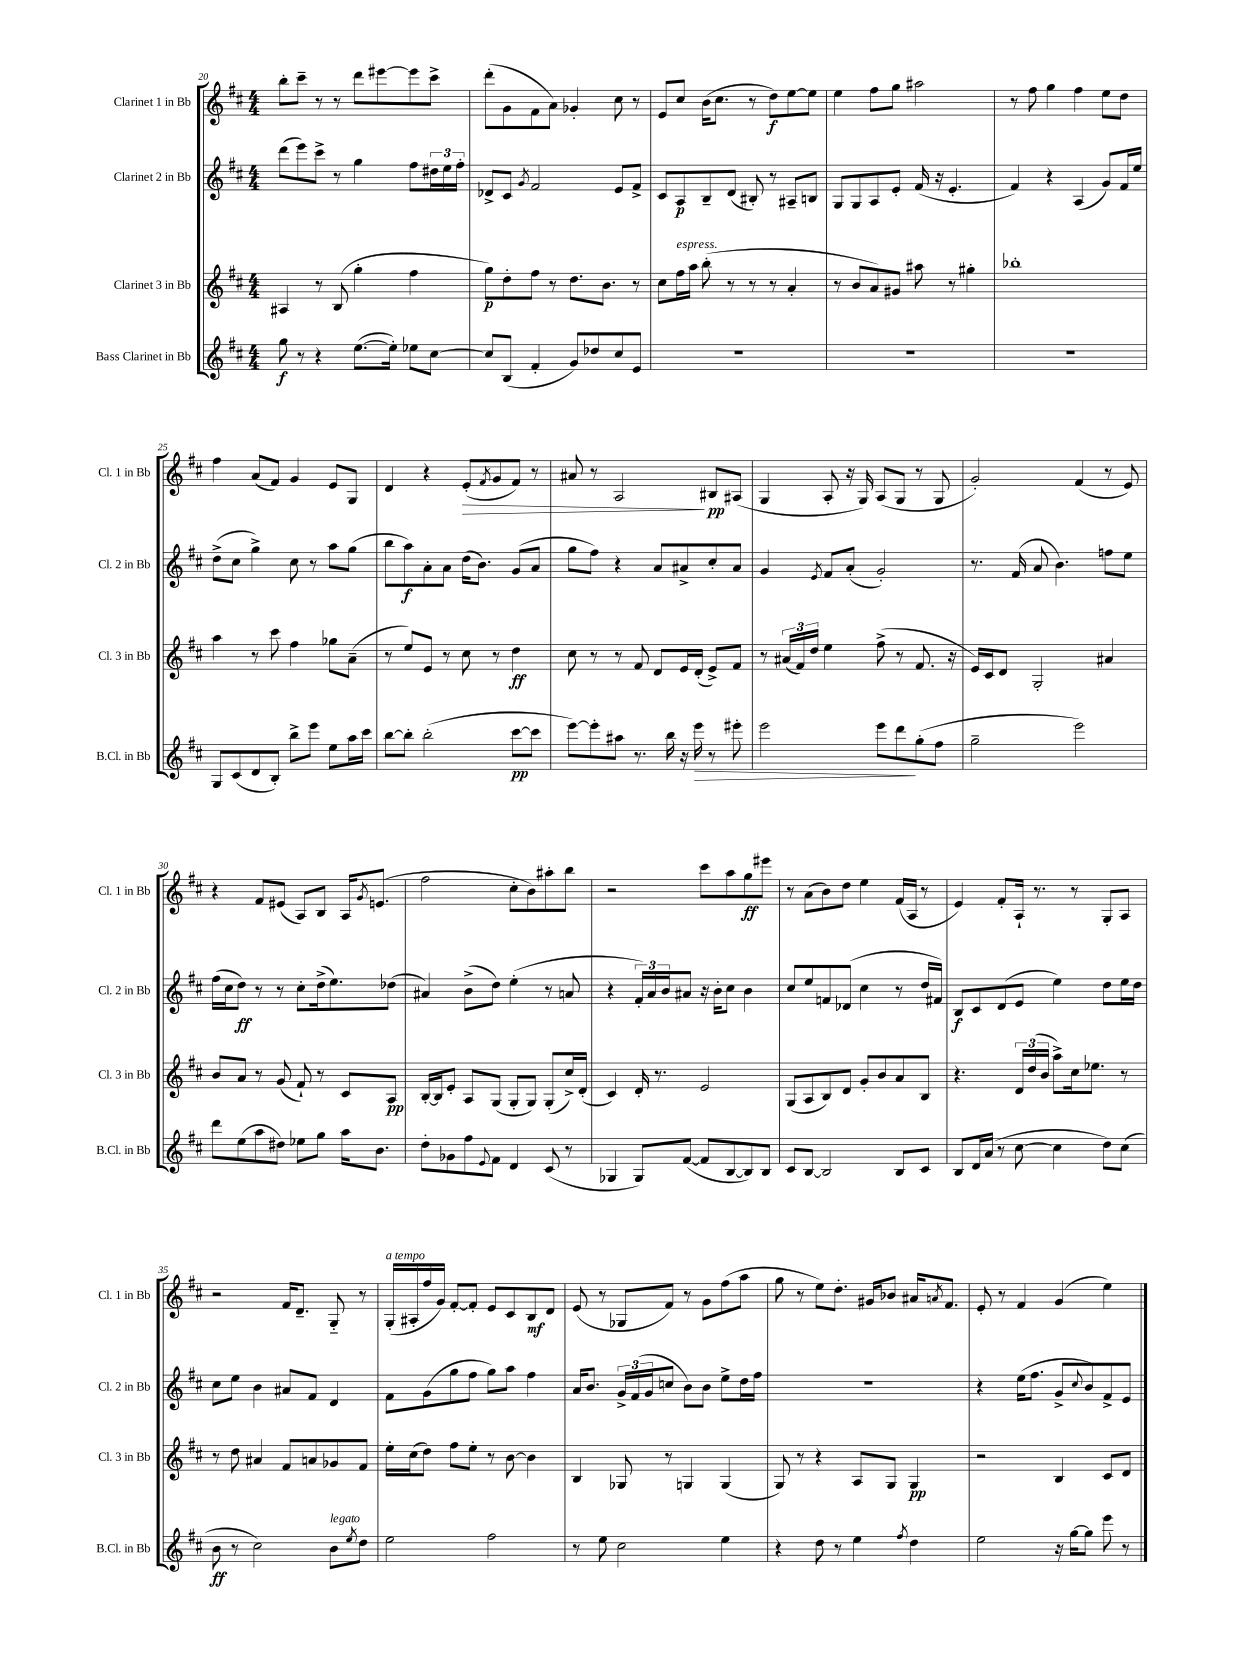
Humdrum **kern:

**kern	**kern	**kern	**kern
*staff4	*staff3	*staff2	*staff1
*clefG2	*clefG2	*clefG2	*clefG2
*k[f#c#]	*k[f#c#]	*k[f#c#]	*k[f#c#]
*M4/4	*M4/4	*M4/4	*M4/4
8gg	4A#	(8ddd	8bb'
8r	.	8eee)	8ccc#~
4r	8r	8ccc#^	8r
.	(8B	8r	8r
([8.ee	4gg'	4gg	8ddd
.	.	.	[8eee#
16ee'])	.	.	.
8ee-	4ff#	8ff#	8eee#]
[8cc#	.	24dd#	8ccc#^
.	.	24ee	.
.	.	24ff#'	.
=	=	=	=
8cc#]	8gg)	8d-^	(8ddd'
(8B	8dd'	8c#	8g
.	.	8qg	.
4f#'	8ff#	2f#	8f#
.	8r	.	8a)
8g)	8.dd	.	4g-'
8dd-	.	.	.
.	8.b	.	.
8cc#	.	8e	8cc#
8e	8r	8f#^	8r
=	=	=	=
1r	8cc#	8c#	8e
.	16ff#	8A	8cc#
.	16aa	.	.
.	(8bb'	8B~	(16b
.	.	.	8.cc#
.	8r	(8d	.
.	8r	8B#')	8r
.	8r	8r	8dd)
.	4a'	8A#~	[8ee
.	.	8B	8ee]
=	=	=	=
1r	8r	8G	4ee
.	8b	8G	.
.	8a)	8A	8ff#
.	8g#	8e'	8gg
.	8aa#	(16f#	2aa#
.	.	16r	.
.	8r	4.e'	.
.	4gg#'	.	.
=	=	=	=
1r	1bb-'	4f#)	8r
.	.	.	8ff#
.	.	4r	4gg
.	.	(4A	4ff#
.	.	8g)	8ee
.	.	16f#	8dd
.	.	16ee	.
=	=	=	=
8G	4aa	(8dd^	4ff#
(8c#	.	8cc#	.
8d	8r	4gg^)	(8a
8B')	8ccc#	.	8f#)
8bb^	4ff#	8cc#	4g
8eee	.	8r	.
8ee	8gg-	8aa	8e
16aa	(8a~	(8gg	8G
16ccc#	.	.	.
=	=	=	=
[8bb	8r	8bb	4d
8bb']	8ee)	8aa)	.
(2bb'	8e	8a'	4r
.	8r	8a	.
.	8cc#	(16dd	(8e'
.	.	8.b)	.
.	.	.	8qf#
.	8r	.	8g
[8ccc#	4dd	(8g	8f#)
8ccc#]	.	8a	8r
=	=	=	=
[8eee)	8cc#	8gg	8a#
8eee']	8r	8ff#)	8r
8aa#	8r	4r	2A
8.r	8f#	.	.
.	8d	8a	.
16bb	.	.	.
16r	16e	8a#^	.
16eee	(16d'	.	.
8r	8e^)	8cc#'	8B#
8eee#'	8f#	8a#	(8A#
=	=	=	=
2eee	8r	4g	4G
.	(24a#	.	.
.	24f#)	.	.
.	24dd	.	.
.	.	8qe	.
.	4ee	8f#	8A'
.	.	(8a'	16r
.	.	.	16G)
8eee	(8ff#^	2g')	(8A
8ddd	8r	.	8G
(8gg'	8.f#	.	8r
8ff#	.	.	8G
.	16r	.	.
=	=	=	=
2gg~	16e)	8.r	2g')
.	16c#	.	.
.	8d	.	.
.	.	(16f#	.
.	2G'	8a	.
.	.	4.b)	.
2eee)	.	.	(4f#
.	4a#	8ff	8r
.	.	8ee	8e)
=	=	=	=
8ddd	8b	(16ff#	4r
.	.	16cc#	.
(8ee	8a	8dd)	.
8aa	8r	8r	8f#
8dd#)	(8g	8r	(8e#
8ee-	8f#`)	8cc#'	8A)
8gg	8r	(16dd^	8B
.	.	8.ee)	.
16aa	8c#	.	16A
.	.	.	8qg
8.b	.	.	(8.e
.	8A	(8dd-	.
=	=	=	=
8dd'	[16B'	4a#)	2ff#
.	16B]	.	.
8g-	8e'	.	.
8ff#	8A	(8b^	.
8qqe	.	.	.
8f#	(8G	8dd)	.
4d	8G'	(4ee'	8cc#'
.	8G)	.	8b)
(8c#	(8G'	8r	8aa#'
8r	16cc#^)	8a	8bb
.	(16d'	.	.
=	=	=	=
4G-	4c#)	4r	2r
8G-)	16d'	24f#')	.
.	.	24a	.
.	8.r	.	.
.	.	24b	.
([8f#	.	8a#	.
8f#]	2e	16r	8ccc#
.	.	16b'	.
[8B	.	8cc#	8aa
8B])	.	4b	8gg
8B	.	.	8eee#
=	=	=	=
8c#	(8G	8cc#	8r
[8B	8A	8ee	(8a
2B]	8B)	8f	8b)
.	8d	(8d-	8dd
.	8g'	4cc#	4ee
.	8b	.	.
8B	8a	8r	(16f#
.	.	.	16A
8c#	8B	16dd	8r
.	.	16f#)	.
=	=	=	=
8B	4.r	8B	4e)
16d	.	8c#	.
(16a	.	.	.
8r	.	(8d	8f#'
[8cc#	24d	8e	16A`
.	(24dd	.	.
.	.	.	8.r
.	24b	.	.
4cc#]	8aa^)	4ee)	.
.	16cc#	.	8r
.	8.ee-	.	.
8dd)	.	8dd	8G'
(8cc#	8r	16ee	8A
.	.	16dd	.
=	=	=	=
8b	8r	8cc#	2r
8r	8dd	8ee	.
2cc#)	4a#	4b	.
.	8f#	8a#	16f#
.	.	.	8.d~
.	8a	8f#	.
8b	8g-	4d	8G'~
8qee	.	.	.
8dd	8f#	.	8r
=	=	=	=
2ee	16ee'	8f#	(16G'
.	(16cc#	.	16A#'
.	8dd)	(8g	16ff#
.	.	.	16g)
.	8ff#	8gg	[8f#'
.	8ee'	8ff#	8f#']
2ff#	8r	8gg)	8e
.	[8b	8aa	8c#
.	4b]	4ff#	8B
.	.	.	8d
=	=	=	=
8r	4B	16a	(8e
.	.	8.b	.
8ee	.	.	8r
2cc#	8G-	24g^	8G-
.	.	(24f#	.
.	.	24g	.
.	8r	8cc	8f#)
.	4G	8b)	8r
.	.	8b	8g
4ee	(4G	8ee^	(8ff#
.	.	16dd	8aa
.	.	16ff#	.
=	=	=	=
4r	8G)	1r	8gg
.	8r	.	8r
8dd	4r	.	8ee)
8r	.	.	8.dd'
4ee	8A	.	.
.	.	.	16g#
.	8G	.	8b-
8qff#	.	.	.
4dd	4G	.	16a#
.	.	.	8qa
.	.	.	8.f#
=	=	=	=
2ee	2r	4r	8e'
.	.	.	8r
.	.	(16ee	4f#
.	.	8.ff#	.
16r	4B	8g^	(4g
[16gg	.	.	.
.	.	8qqcc#	.
8gg]	.	8b)	.
8eee	8c#	8f#^	4ee)
8r	8d	8e	.
==	==	==	==
*-	*-	*-	*-
